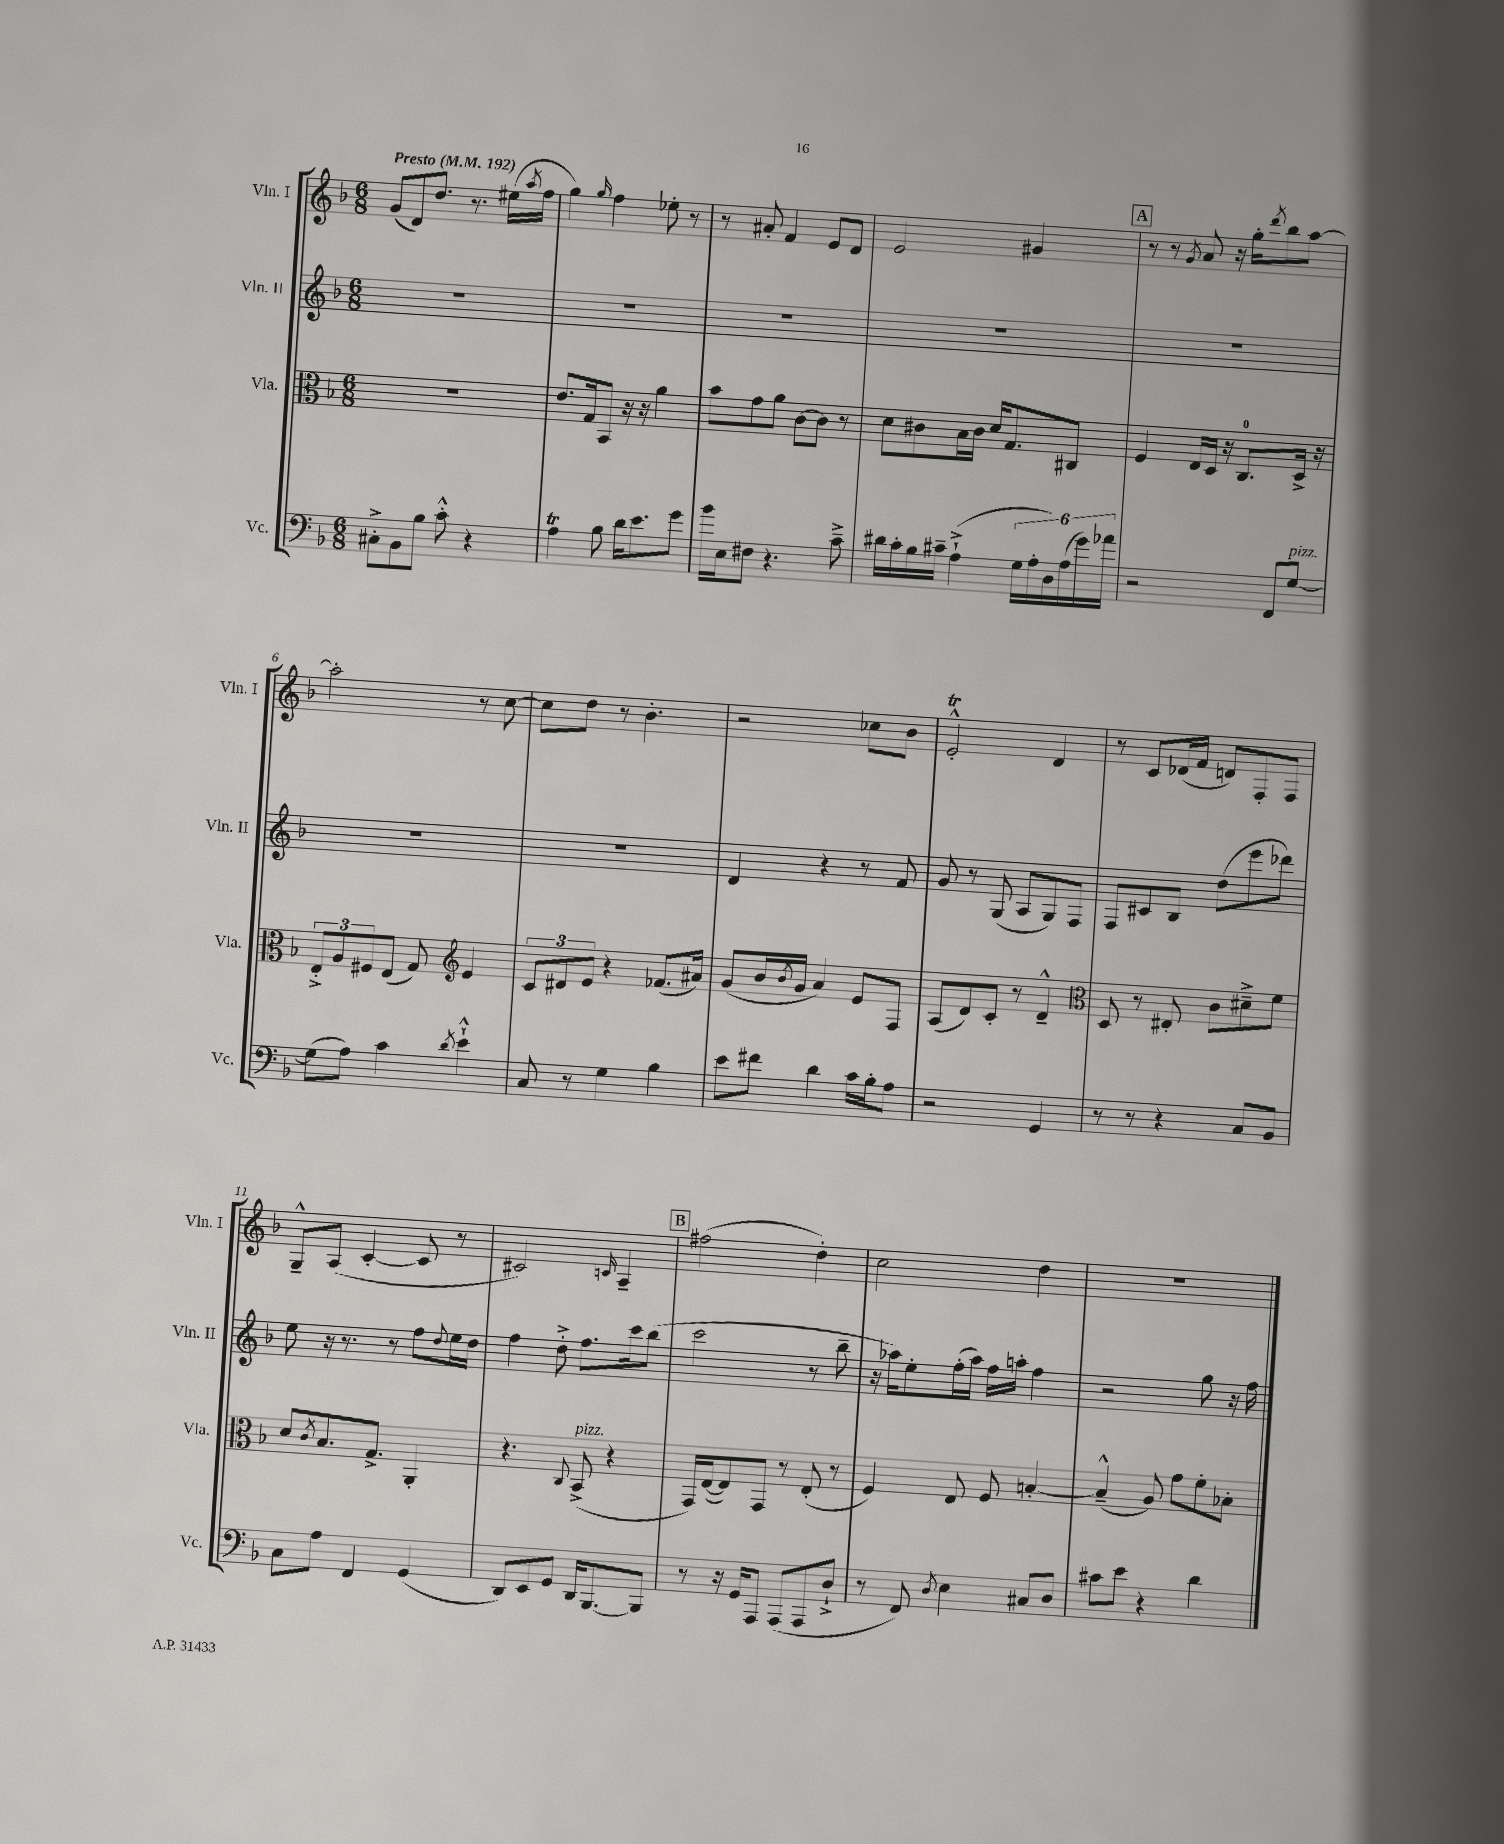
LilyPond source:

<<
\new StaffGroup <<
\new Staff = "s0" \with { instrumentName = "Vln. I" shortInstrumentName = "Vln. I" } {
    \clef treble \key f \major \numericTimeSignature \time 6/8 \tempo "Presto" 4 = 192
    g'8( d'8) d''8. r8. eis''16( \acciaccatura { a''8 } f''16 |
    g''4) \grace { g''16 } f''4 ees''8-. r8 |
    r8 ais'8-. f'4 e'8 d'8 |
    e'2 gis'4 |
    \mark \markup { \box "A" } r8 r8 \acciaccatura { g'8 } a'8 r16 g''16-. \acciaccatura { d'''8 } bes''8 a''8~ |
    a''2-. r8 c''8~ |
    c''8 d''8 r8 bes'4.-. |
    r2 ces''8 bes'8 |
    e'2-.-^\trill d'4 |
    r8 c'8 des'16( f'16 d'8) f8-. f8 |
    g8---^ a8( c'4~-. c'8 r8 |
    cis'2) \grace { c'16 } a4-- |
    \mark \markup { \box "B" } fis''2( d''4-.) |
    c''2 d''4 |
    R2. \bar "|." |
}
\new Staff = "s1" \with { instrumentName = "Vln. II" shortInstrumentName = "Vln. II" } {
    \clef treble \key f \major \numericTimeSignature \time 6/8
    R2. |
    R2. |
    R2. |
    R2. |
    \mark \markup { \box "A" } R2. |
    R2. |
    R2. |
    d'4 r4 r8 f'8 |
    g'8 r8 g8( a8 g8) f8 |
    f8 cis'8 bes8 d''8( e'''8 des'''8) |
    e''8 r16 r8. r8 f''8 \appoggiatura { d''8 } e''16 d''16 |
    f''4 d''8-.-> f''8. c'''16 bes''8( |
    \mark \markup { \box "B" } c'''2 r8 bes''8-- |
    r16 aes''16) e''8-. f''16-.( aes''16) f''16 a''16-. f''4 |
    r2 g''8 r16 f''16 \bar "|." |
}
\new Staff = "s2" \with { instrumentName = "Vla." shortInstrumentName = "Vla." } {
    \clef alto \key f \major \numericTimeSignature \time 6/8
    R2. |
    e'8. g16 bes,8 r16 r16 a'4 |
    bes'8 g'8 a'8 c'8~ c'8 r8 |
    d'8 cis'8 bes16 cis'16 d'16 g8. cis8 |
    \mark \markup { \box "A" } f4 e16 d16 r16 c8.-0 d16-> r16 |
    \tuplet 3/2 { e8-.-> a8 fis8 } e8( g8) \clef treble e'4 |
    \tuplet 3/2 { c'8 dis'8 e'8 } r4 fes'8.( ais'16) |
    g'8( bes'16 \acciaccatura { bes'8 } g'16 a'4) e'8 f8 |
    a8( d'8) c'8-. r8 d'4---^ |
    \clef alto d8 r8 eis8-. c'8 dis'8---> f'8 |
    d'8 \acciaccatura { c'8 } bes8. g8.-> a,4-. |
    r4. \appoggiatura { c8 } bes,8->^\markup { \italic "pizz." }( r4 |
    \mark \markup { \box "B" } g,16) e16~( e8) g,8 r8 e8-.( r8 |
    f4) e8 f8 b4~-. |
    b4---^( a8) g'8 f'8-. bes8-. \bar "|." |
}
\new Staff = "s3" \with { instrumentName = "Vc." shortInstrumentName = "Vc." } {
    \clef bass \key f \major \numericTimeSignature \time 6/8
    cis8-.-> bes,8 bes8 c'8-.-^ r4 |
    a4\trill bes8 d'16 e'8. g'8 |
    bes'16 e16 fis8 r4. c'8---> |
    dis'16 c'16-. bes16 cis'16-- a4-!->( \tuplet 6/4 { g16 a16-. d16) a16( g'16) aes'16 } |
    \mark \markup { \box "A" } r2 f,8 g8~^\markup { \italic "pizz." } |
    g8( a8) c'4 \acciaccatura { d'8 } e'4-!-^ |
    c8 r8 g4 bes4 |
    e'8 fis'8 d'4 c'16 bes16-. a8 |
    r2 g,4 |
    r8 r8 r4 c8 bes,8 |
    c8 a8 f,4 g,4( |
    d,8) e,8 g,8 d,16 bes,,8.~ bes,,8 |
    \mark \markup { \box "B" } r8 r16 g,16 a,,8 a,,8( a,,8 d8-!-> |
    r8 f,8) \acciaccatura { d8 } e4 cis8 d8 |
    cis'8 e'8 r4 d'4 \bar "|." |
}
>>
>>
